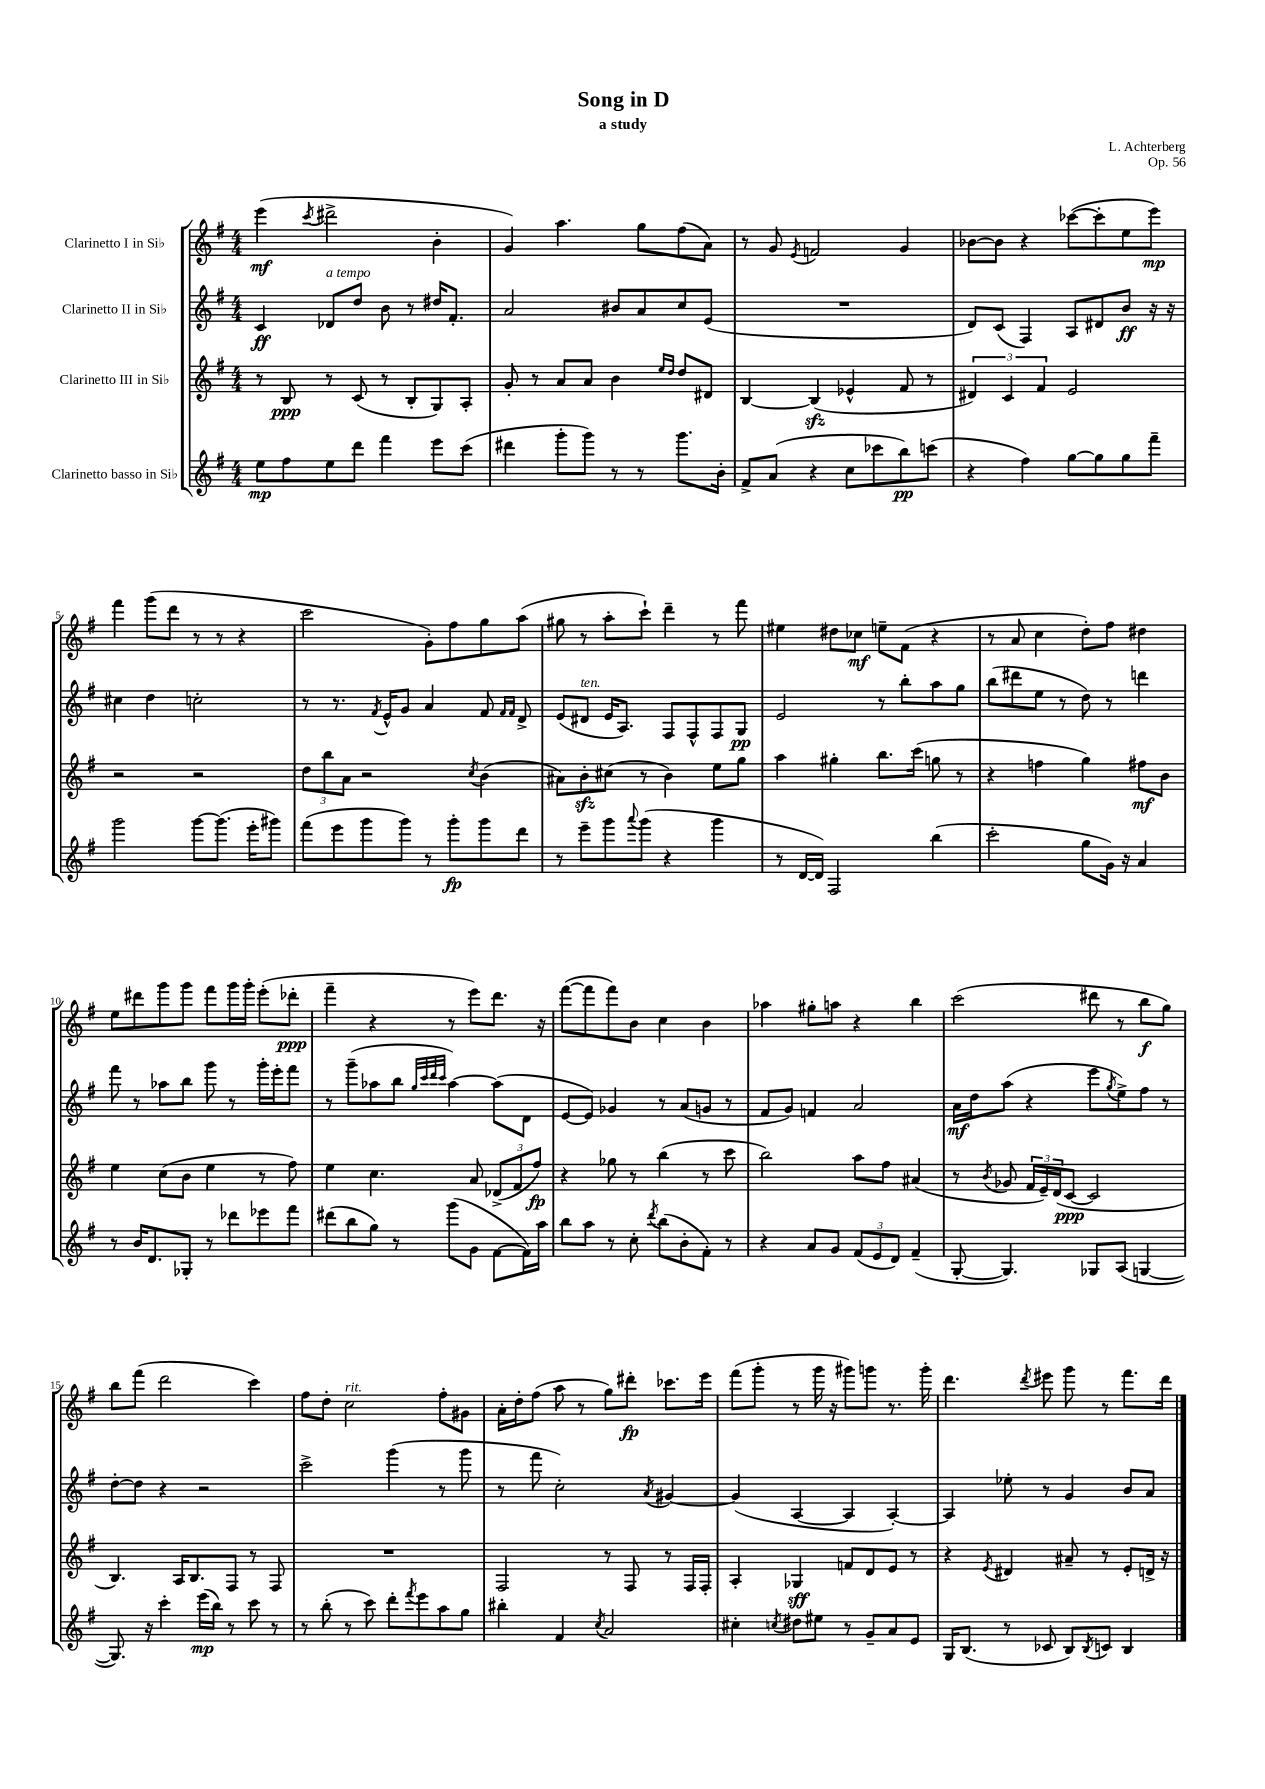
\header { title = "Song in D" composer = "L. Achterberg" subtitle = "a study" opus = "Op. 56" }
<<
\new StaffGroup <<
\new Staff = "s0" \with { instrumentName = "Clarinetto I in Sib" } {
    \clef treble \key g \major \numericTimeSignature \time 4/4
    e'''4\mf( \acciaccatura { c'''8 } dis'''2-> b'4-. |
    g'4) a''4. g''8 fis''8( a'8) |
    r8 g'8 \acciaccatura { e'8 } f'2 g'4 |
    bes'8~ bes'8 r4 ces'''8~( ces'''8-. e''8 e'''8\mp) |
    fis'''4 g'''8( d'''8 r8 r8 r4 |
    c'''2 g'8-.) fis''8 g''8 a''8( |
    gis''8 r8 a''8-. c'''8-!) d'''4-- r8 fis'''8 |
    eis''4 dis''8 ces''8\mf e''8-- fis'8( r4 |
    r8 a'8 c''4 d''8-.) fis''8 dis''4 |
    e''8 dis'''8 g'''8 g'''8 fis'''8 g'''16 g'''16-. e'''8-.( des'''8-.\ppp |
    fis'''4-- r4 r8 e'''8) d'''8. r16 |
    fis'''8~( fis'''8 fis'''8) b'8 c''4 b'4 |
    aes''4 gis''8-. a''8 r4 b''4 |
    c'''2( dis'''8 r8 b''8\f g''8) |
    b''8 fis'''8( d'''2 c'''4) |
    fis''8 d''8-. c''2^\markup { \italic "rit." } fis''8-. gis'8 |
    a'16-. d''16-. fis''8( a''8 r8 g''8) dis'''8-.\fp ces'''8. e'''16 |
    fis'''8( g'''8-. r8 g'''16 r16 gis'''8) g'''8 r8. g'''16-. |
    d'''4. \acciaccatura { d'''8 } eis'''8 g'''8 r8 fis'''8. d'''16 \bar "|." |
}
\new Staff = "s1" \with { instrumentName = "Clarinetto II in Sib" } {
    \clef treble \key g \major \numericTimeSignature \time 4/4
    c'4\ff des'8^\markup { \italic "a tempo" } d''8 b'8 r8 dis''16 fis'8.-. |
    a'2 bis'8 a'8 c''8 e'8( |
    R1 |
    d'8) c'8( fis4) a8 dis'8 b'8\ff r16 r16 |
    cis''4 d''4 c''2-. |
    r8 r8. \acciaccatura { fis'8 } e'16-^ g'8 a'4 fis'8 \grace { fis'16 fis'16 } d'8-> |
    e'8( dis'8^\markup { \italic "ten." } e'16 a8.) fis8 fis8-^ fis8 g8\pp |
    e'2 r8 b''8-. a''8 g''8 |
    b''8( dis'''8 e''8 r8 d''8) r8 d'''4 |
    fis'''8 r8 aes''8 b''8 g'''8 r8 g'''16-. e'''16-. fis'''8 |
    r8 g'''8--( aes''8 b''8 \grace { g''32 c'''32 d'''32 c'''32 } aes''4~) aes''8( d'8 |
    e'8~ e'8) ges'4 r8 a'8( g'8 r8 |
    fis'8 g'8) f'4 a'2 |
    a'16\mf d''16 a''8( r4 e'''8 \acciaccatura { g''8 } e''8->) fis''8 r8 |
    d''8~-. d''8 r4 r2 |
    c'''2-> g'''4( r8 g'''8 |
    r8 fis'''8 c''2-.) \acciaccatura { a'8 } gis'4~ |
    gis'4( a4~ a4 a4~-.) |
    a4 ees''8-. r8 g'4 b'8 a'8 \bar "|." |
}
\new Staff = "s2" \with { instrumentName = "Clarinetto III in Sib" } {
    \clef treble \key g \major \numericTimeSignature \time 4/4
    r8 b8\ppp r8 c'8( r8 b8-. g8) a8-. |
    g'8-. r8 a'8 a'8 b'4 \grace { e''16 d''16 } d''8 dis'8 |
    b4~ b4\sfz( ees'4-^ fis'8 r8 |
    \tuplet 3/2 { dis'4) c'4 fis'4 } e'2 |
    r2 r2 |
    \tuplet 3/2 { d''8 b''8 a'8 } r2 \acciaccatura { c''8 } b'4( |
    ais'8) b'8-.\sfz cis''8( r8 b'4) e''8 g''8 |
    a''4 gis''4-. b''8. c'''16( g''8 r8 |
    r4 f''4 g''4) fis''8\mf b'8 |
    e''4 c''8( b'8 e''4 r8 fis''8) |
    e''4 c''4. a'8 \tuplet 3/2 { des'8->( fis'8 fis''8\fp) } |
    r4 ges''8 r8 b''4( r8 c'''8 |
    b''2) a''8 fis''8 ais'4( |
    r8 \acciaccatura { b'8 } ges'8 \tuplet 3/2 { fis'16 e'16--) d'16( } c'8~\ppp c'2 |
    b4.) a16 b8. fis8 r8 fis8 |
    R1 |
    fis2 r8 fis8 r8 fis16 fis16-. |
    a4-. ges4\sff f'8 d'8 e'8 r8 |
    r4 \acciaccatura { e'8 } dis'4 ais'8-- r8 e'8-. d'16-> r16 \bar "|." |
}
\new Staff = "s3" \with { instrumentName = "Clarinetto basso in Sib" } {
    \clef treble \key g \major \numericTimeSignature \time 4/4
    e''8\mp fis''8 e''8 d'''8 fis'''4 e'''8 c'''8( |
    dis'''4 g'''8-. g'''8) r8 r8 g'''8. b'16-. |
    fis'8-> a'8( r4 c''8 ces'''8 b''8\pp) c'''8( |
    r4 fis''4) g''8~ g''8 g''8 fis'''8-- |
    g'''2 g'''8~ g'''8.( e'''16-. gis'''8) |
    fis'''8( e'''8 g'''8 g'''8) r8 g'''8-.\fp g'''8 d'''8 |
    r8 e'''8-- g'''8 \appoggiatura { a'''8 } g'''8( r4 g'''4 |
    r8 d'16~ d'16) fis2 b''4( |
    c'''2-. g''8 g'16) r16 a'4 |
    r8 b'16 d'8. ges8-. r8 des'''8 ees'''8 fis'''8 |
    dis'''8( b''8 g''8) r8 g'''8( g'8 fis'8~ fis'16) a''16 |
    b''8 a''8 r8 c''8-. \acciaccatura { d'''8 } b''8( b'8-. fis'8-.) r8 |
    r4 a'8 g'8 \tuplet 3/2 { fis'8( e'8 d'8) } fis'4--( |
    g8~-. g4.) ges8 a8( g4~ |
    g8.) r16 c'''4-. e'''16\mp( b''16) r8 c'''8 r8 |
    r8 b''8-.( r8 c'''8) d'''8-. \acciaccatura { fis'''8 } e'''8 a''8 g''8 |
    bis''4-. fis'4 \acciaccatura { c''8 } a'2 |
    cis''4-. \acciaccatura { c''8 } dis''8 eis''8 r8 g'8-- a'8 e'8 |
    g16 b8.( r8 ces'8 b8) \acciaccatura { b8 } c'8 b4 \bar "|." |
}
>>
>>
